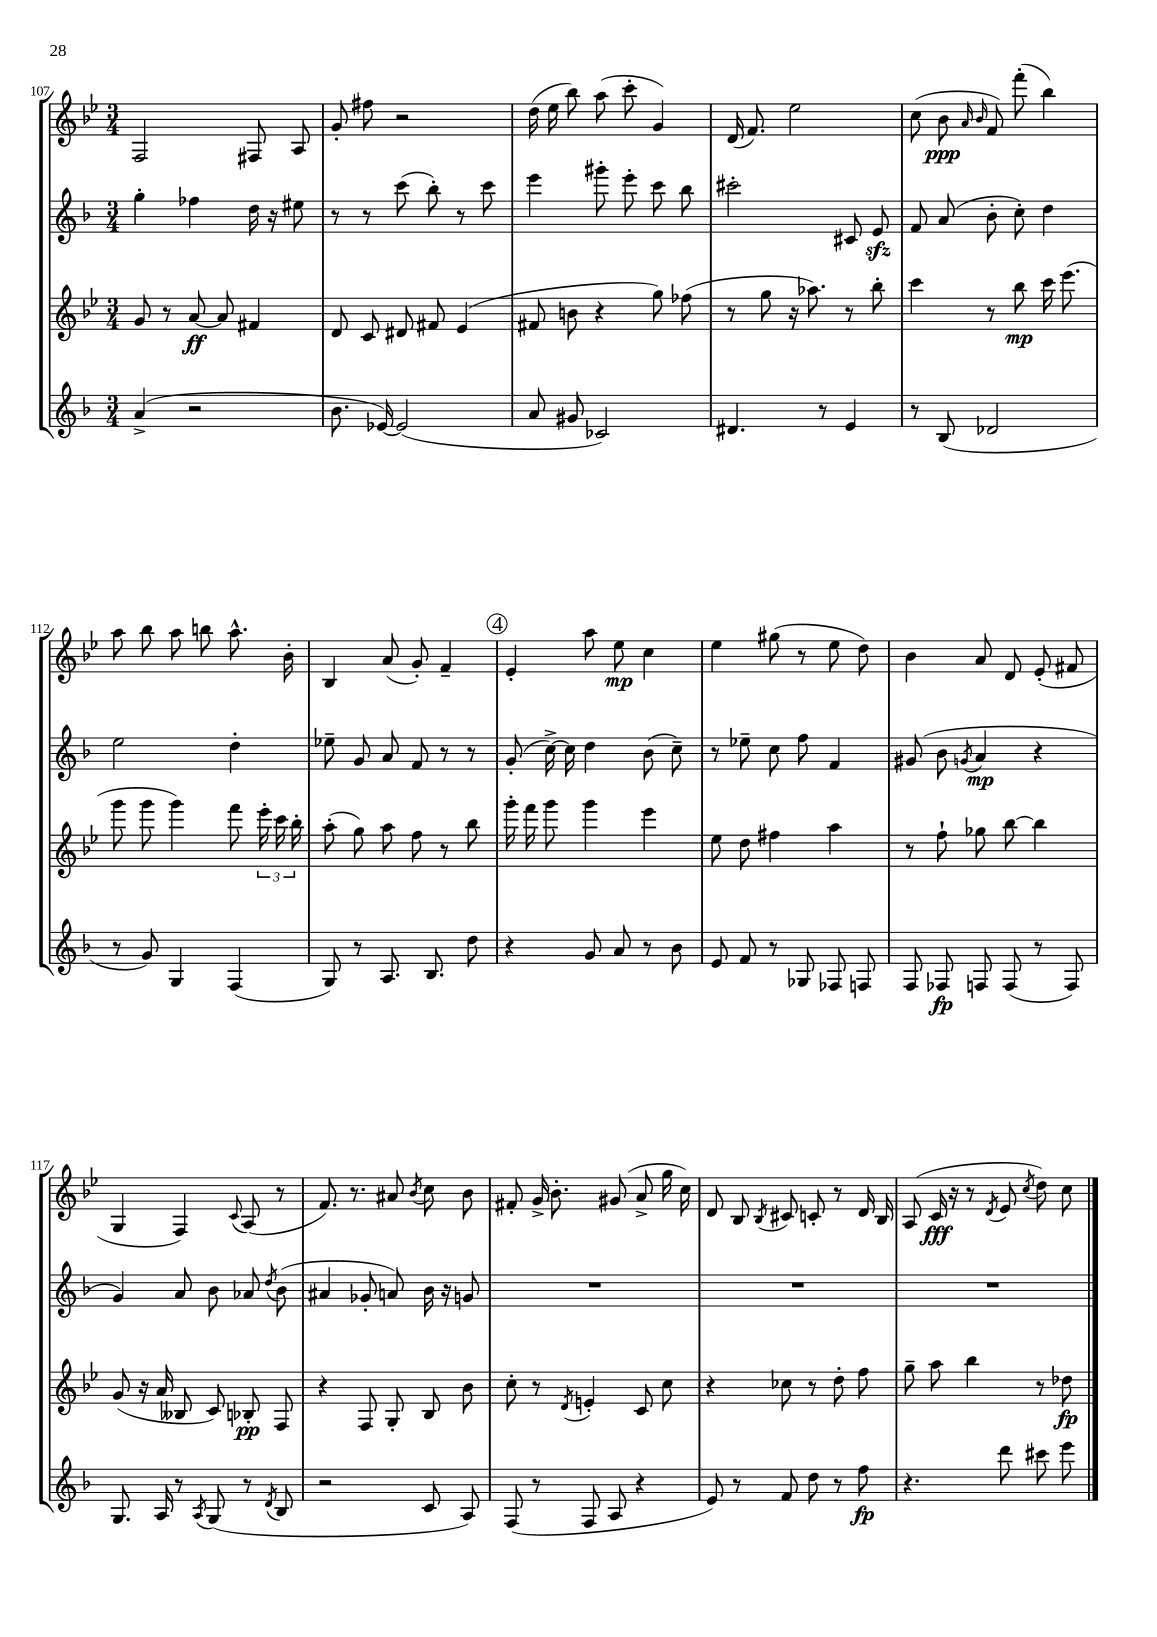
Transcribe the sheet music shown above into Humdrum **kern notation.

**kern	**kern	**kern	**kern
*staff4	*staff3	*staff2	*staff1
*clefG2	*clefG2	*clefG2	*clefG2
*k[b-]	*k[b-e-]	*k[b-]	*k[b-e-]
*M3/4	*M3/4	*M3/4	*M3/4
(4a^	8g	4gg'	2F
.	8r	.	.
2r	[8a	4ff-	.
.	8a]	.	.
.	4f#	16dd	8F#
.	.	16r	.
.	.	8ee#	8A
=	=	=	=
8.b-	8d	8r	8g'
.	8c	8r	8ff#
[16e-)	.	.	.
(2e-]	8d#	(8ccc	2r
.	8f#	8bb-')	.
.	(4e-	8r	.
.	.	8ccc	.
=	=	=	=
8a	8f#	4eee	(16dd
.	.	.	16ee-
8g#	8b	.	8bb-)
2c-)	4r	8ggg#'	(8aa
.	.	8eee'	8ccc'
.	8gg)	8ccc	4g)
.	(8ff-	8bb-	.
=	=	=	=
4.d#	8r	2ccc#'	(16d
.	.	.	8.f)
.	8gg	.	.
.	16r	.	2ee-
.	8.aa-)	.	.
8r	.	.	.
4e	8r	8c#	.
.	8bb-'	8e	.
=	=	=	=
8r	4ccc	8f	(8cc
(8B-	.	(8a	8b-
.	.	.	16qqa
.	.	.	16qqb-
2d-	8r	8b-'	8f)
.	8bb-	8cc')	(8fff'
.	16ccc	4dd	4bb-)
.	(8.eee-	.	.
=	=	=	=
8r	8ggg	2ee	8aa
8g)	8ggg	.	8bb-
4G	4ggg)	.	8aa
.	.	.	8bb
(4F	8fff	4dd'	8.aa^^
.	24eee-'	.	.
.	24ccc	.	.
.	.	.	16b-'
.	24bb-'	.	.
=	=	=	=
8G)	(8aa'	8ee-~	4B-
8r	8gg)	8g	.
8.A	8aa	8a	(8a
.	8ff	8f	8g')
8.B-	.	.	.
.	8r	8r	4f~
8dd	8bb-	8r	.
=	=	=	=
4r	16ggg'	(8g'	4e-'
.	16fff	.	.
.	8ggg	[16cc^)	.
.	.	16cc]	.
8g	4ggg	4dd	8aa
8a	.	.	8ee-
8r	4eee-	(8b-	4cc
8b-	.	8cc~)	.
=	=	=	=
8e	8ee-	8r	4ee-
8f	8dd	8ee-~	.
8r	4ff#	8cc	(8gg#
8G-	.	8ff	8r
8F-	4aa	4f	8ee-
8F	.	.	8dd)
=	=	=	=
8F	8r	(8g#	4b-
8F-	8ff`	8b-	.
.	.	8qg	.
8F	8gg-	4a	8a
(8F	[8bb-	.	8d
8r	4bb-]	4r	(8e-'
8F)	.	.	8f#
=	=	=	=
8.G	(8g	4g)	4G
.	16r	.	.
16A	16a	.	.
8r	8B--	8a	4F)
8qA	.	.	.
(8G	8c)	8b-	.
.	.	.	8qqc
8r	8B-'	8a-	(8A
8qd	.	8qdd	.
8B-	8F	(8b-	8r
=	=	=	=
2r	4r	4a#	8.f)
.	.	.	8.r
.	8F	8g-'	.
.	8G'	8a)	8a#
.	.	.	8qb-
8c	8B-	16b-	8cc
.	.	16r	.
8A)	8b-	8g	8b-
=	=	=	=
(8F	8cc'	2.r	8f#'
8r	8r	.	16g^
.	.	.	8.b-'
.	8qd	.	.
8F	4e'	.	.
8A	.	.	(8g#
4r	8c	.	8a^
.	8cc	.	16gg
.	.	.	16cc)
=	=	=	=
8e)	4r	2.r	8d
8r	.	.	8B-
.	.	.	8qB-
8f	8cc-	.	8c#
8dd	8r	.	8c'
8r	8dd'	.	8r
8ff	8ff	.	16d
.	.	.	16B-
=	=	=	=
4.r	8gg~	2.r	(8A
.	8aa	.	16c
.	.	.	16r
.	4bb-	.	8r
.	.	.	8qd
8ddd	.	.	8e-
.	.	.	8qcc
8ccc#	8r	.	8dd)
8eee	8dd-	.	8cc
==	==	==	==
*-	*-	*-	*-
